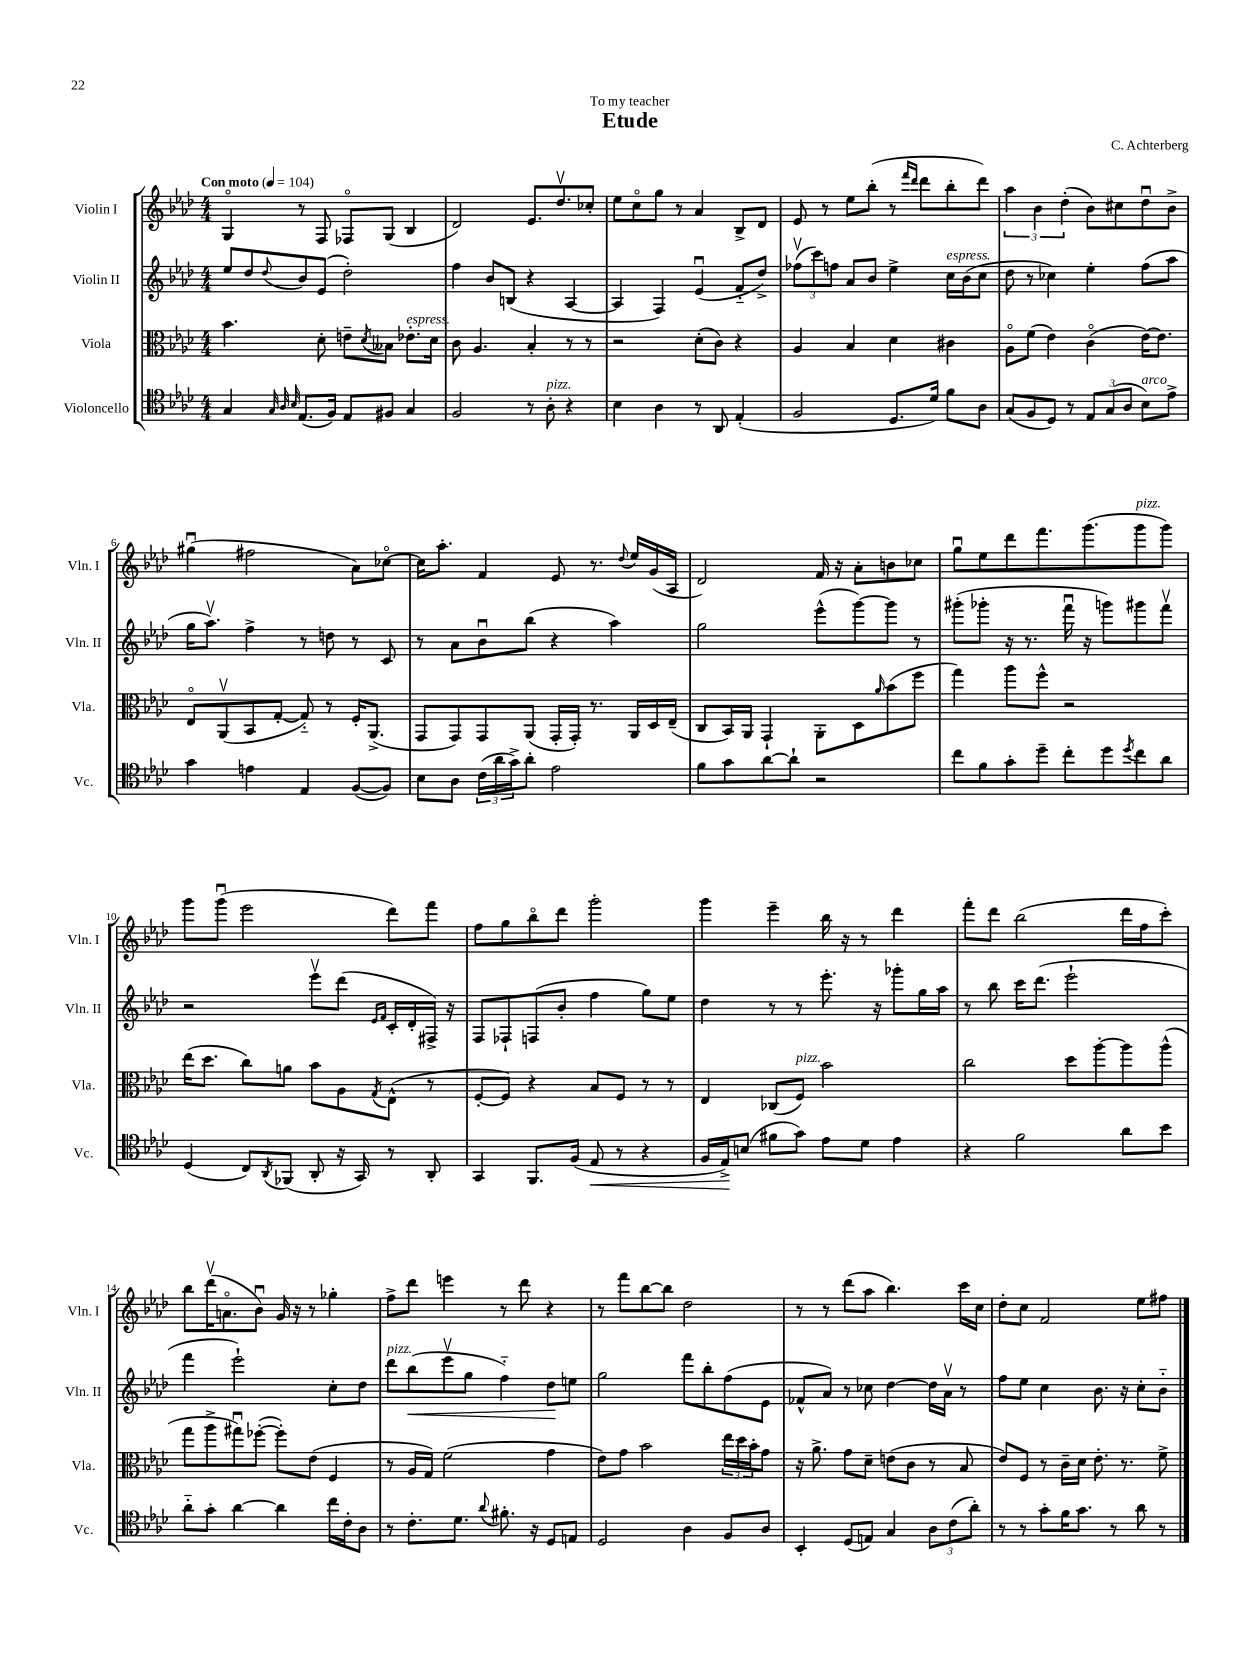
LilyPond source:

\header { title = "Etude" composer = "C. Achterberg" dedication = "To my teacher" }
<<
\new StaffGroup <<
\new Staff = "s0" \with { instrumentName = "Violin I" shortInstrumentName = "Vln. I" } {
    \clef treble \key aes \major \numericTimeSignature \time 4/4 \tempo "Con moto" 4 = 104
    g4\flageolet r8 f8 fes8\flageolet g8( bes4 |
    des'2) ees'8. des''8.\upbow ces''8-. |
    ees''8 c''8\flageolet g''8 r8 aes'4 bes8-> des'8 |
    ees'8 r8 ees''8 bes''8-.( r8 \grace { f'''16 des'''16 } des'''8 bes''8-. des'''8) |
    \tuplet 3/2 { aes''4 bes'4 des''4-.( } bes'8) cis''8 des''8\downbow bes'8-> |
    gis''4\downbow( fis''2 aes'8) ces''8~\flageolet |
    ces''16 aes''8.-. f'4 ees'8 r8. \appoggiatura { des''8 } ees''16 g'16( aes16 |
    des'2) f'16 r16 aes'8-. b'8 ces''8 |
    g''8\downbow ees''8 des'''8 f'''8. g'''8.( g'''8^\markup { \italic "pizz." } g'''8) |
    g'''8 g'''8\downbow( ees'''2 des'''8) f'''8 |
    f''8 g''8 bes''8\flageolet des'''8 g'''2-. |
    g'''4 ees'''4-- bes''16 r16 r8 des'''4 |
    f'''8-. des'''8 bes''2( des'''16 f''16 c'''8-.) |
    bes''8 des'''16\upbow( a'8.\flageolet bes'8\downbow) g'16 r16 r8 ges''4-. |
    f''8-> des'''8 e'''4 r8 des'''8 r4 |
    r8 f'''8 bes''8~ bes''8 des''2 |
    r8 r8 des'''8( aes''8 bes''4.) c'''16 c''16 |
    des''8-. c''8 f'2 ees''8 fis''8 \bar "|." |
}
\new Staff = "s1" \with { instrumentName = "Violin II" shortInstrumentName = "Vln. II" } {
    \clef treble \key aes \major \numericTimeSignature \time 4/4
    ees''8 des''8 \appoggiatura { des''8 } bes'8 ees'8( des''2-.) |
    f''4 bes'8 b8( r4 aes4~ |
    aes4 f4) ees'4\downbow( f'8-_ des''8->) |
    \tuplet 3/2 { fes''8\upbow( c'''8) f''8 } aes'8 bes'8 ees''4-> c''16^\markup { \italic "espress." } bes'16( c''8 |
    des''8 r8 ces''4) ees''4-. f''8( aes''8 |
    g''16 aes''8.\upbow) f''4-> r8 d''8 r8 c'8 |
    r8 aes'8 bes'8\downbow bes''8( r4 aes''4) |
    g''2 ees'''8-^( g'''8~) g'''8 r8 |
    gis'''8-.( ges'''8-. r16 r8. f'''16\downbow r16 g'''8) gis'''8 f'''8\upbow |
    r2 ees'''8\upbow des'''8( \grace { ees'16 f'16 } c'16-. des'16-. fis16->) r16 |
    f8 fes8-! f8( bes'8-. f''4 g''8) ees''8 |
    des''4 r8 r8 ees'''8.-. r16 ges'''8-. g''16 aes''16 |
    r8 bes''8 c'''16 des'''8.( ees'''2-! |
    f'''4 ees'''2-!) c''8-. des''8 |
    des'''8^\markup { \italic "pizz." } bes''8\<( ees'''8\upbow g''8 f''4-_) des''8\! e''8 |
    g''2 f'''8 bes''8-. f''8( ees'8 |
    fes'8-^ aes'8) r8 ces''8 des''4~ des''16 aes'16\upbow r8 |
    f''8 ees''8 c''4 bes'8. r16 c''8-. bes'8-_ \bar "|." |
}
\new Staff = "s2" \with { instrumentName = "Viola" shortInstrumentName = "Vla." } {
    \clef alto \key aes \major \numericTimeSignature \time 4/4
    bes'4. des'8-. e'8-- \acciaccatura { des'8 } beses8 ees'8.-.^\markup { \italic "espress." } des'16 |
    c'8 aes4. bes4-. r8 r8 |
    r2 des'8-.( c'8) r4 |
    aes4 bes4 des'4 cis'4 |
    aes8\flageolet f'8( ees'4) c'4\flageolet( ees'16~) ees'8. |
    ees8\flageolet aes,8\upbow( bes,8 g8~-. g8-_) r8 f16-. aes,8.->( |
    g,8 g,8) g,8 aes,8( g,16-. g,16-.) r8. aes,16 des16 ees16--( |
    c8 bes,16) aes,16 g,4-! aes,8-. des8 \grace { aes'16 } bes'8( f''8 |
    g''4) aes''8 f''8-^ r2 |
    ees''16( des''8. c''8) a'8 bes'8 aes8 \acciaccatura { g8 } ees8-^( r8 |
    f8~-. f8) r4 bes8 f8 r8 r8 |
    ees4 ces8( f8^\markup { \italic "pizz." }) bes'2 |
    c''2 des''8 aes''8~-. aes''8 aes''8-^( |
    g''8 aes''8-> gis''8\downbow) fes''8~-.( fes''8-.) ees'8( f4 |
    r8 aes16 g16) f'2( g'4 |
    ees'8) g'8 bes'2 \tuplet 3/2 { ees''16 des''16 bes'16-. } g'8 |
    r16 aes'8.-> g'8 des'8-- e'8( c'8 r8 bes8 |
    ees'8) f8 r8 c'16-- des'16 ees'8.-. r8. f'8-> \bar "|." |
}
\new Staff = "s3" \with { instrumentName = "Violoncello" shortInstrumentName = "Vc." } {
    \clef tenor \key aes \major \numericTimeSignature \time 4/4
    g4 \grace { g32 aes32 bes32 } ees8.( f16) ees8 fis8 g4 |
    f2 r8 aes8-.^\markup { \italic "pizz." } r4 |
    bes4 aes4 r8 aes,8 ees4-.( |
    f2 des8. des'16) f'8 aes8 |
    g8( f8 des8) r8 \tuplet 3/2 { ees8 g8( aes8 } bes8^\markup { \italic "arco" }) ees'8-> |
    g'4 e'4 ees4 f8~( f8) |
    bes8 aes8 \tuplet 3/2 { c'16( aes'16 g'16->) } aes'8-. ees'2 |
    f'8 g'8 aes'8~ aes'8-! r2 |
    c''8 f'8 g'8-. des''8-- c''8-. des''8 \acciaccatura { des''8 } c''8 aes'8 |
    des4( c8) \acciaccatura { aes,8 } fes,8( aes,8-. r16 g,16) r8 aes,8-. |
    g,4 f,8. f16( ees8\< r8 r4 |
    f16 ees16->\!) b8( fis'8 g'8) ees'8 des'8 ees'4 |
    r4 f'2 aes'8 bes'8 |
    aes'8-_ g'8-. aes'4~ aes'4 c''16 c'16-. aes8 |
    r8 c'8.-. des'8. \appoggiatura { aes'8 } fis'8.-. r16 des8 e8 |
    des2 aes4 f8 aes8 |
    bes,4-. des8( e8) g4 \tuplet 3/2 { aes8 c'8( aes'8-.) } |
    r8 r8 g'8-. f'16 g'8. r8 aes'8 r8 \bar "|." |
}
>>
>>
